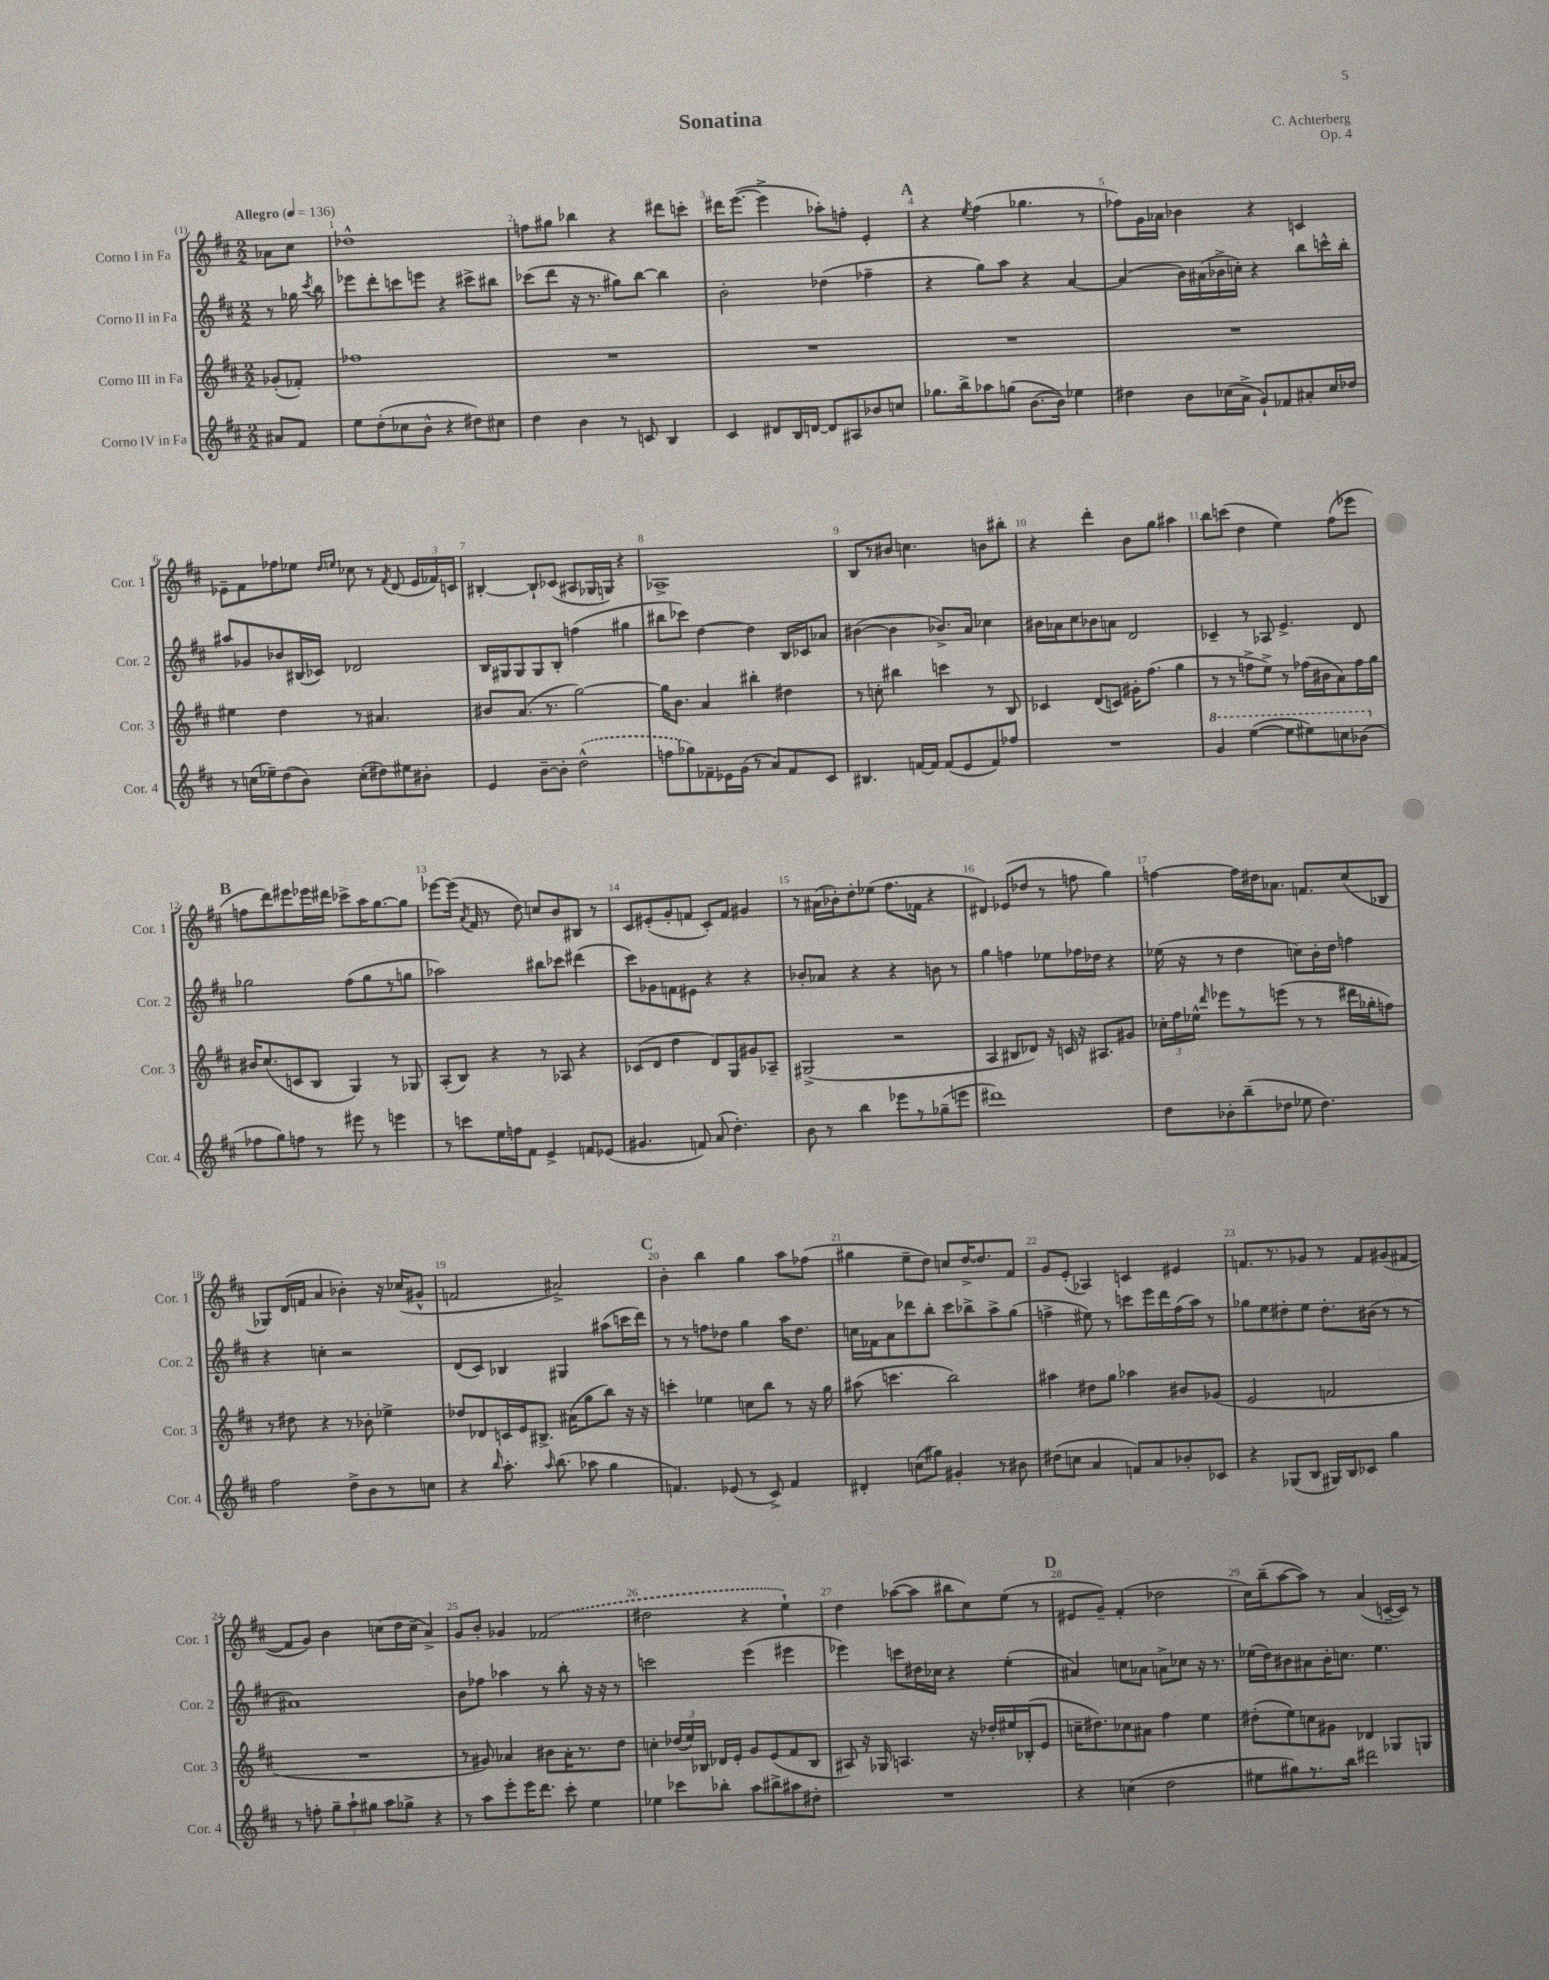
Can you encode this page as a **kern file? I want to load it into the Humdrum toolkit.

**kern	**kern	**kern	**kern
*staff4	*staff3	*staff2	*staff1
*clefG2	*clefG2	*clefG2	*clefG2
*k[f#c#]	*k[f#c#]	*k[f#c#]	*k[f#c#]
*M2/2	*M2/2	*M2/2	*M2/2
*MM136	*MM136	*MM136	*MM136
8a#	(8g-'	8r	8a-
8f#	8f-')	16gg-	8cc#
.	.	8qccc#	.
.	.	16bb	.
=	=	=	=
8ee	1ff-	8eee-	1dd-^^
(8dd'	.	8ddd'	.
8cc-	.	8ccc	.
8b^^	.	8eee	.
4r	.	4r	.
8dd#)	.	8ccc#^	.
8cc#	.	8bb#	.
=	=	=	=
4dd	1r	(8ccc-	8ff
.	.	8ddd	8gg#
4b	.	16r	4bb-
.	.	8.r	.
8r	.	8gg#)	4r
8c	.	[8bb	.
4B	.	4bb]	8ddd#
.	.	.	8ccc'
=	=	=	=
4c#	1r	2b'	16ddd#
.	.	.	([8.eee
8d#	.	.	4eee^]
16B	.	.	.
[16d	.	.	.
8d]	.	(4dd-	8aa-')
8A#	.	.	8ff'
8b-	.	4ff-~	4e'
8cc	.	.	.
=	=	=	=
8.gg-	1r	4r	4r
16bb^	.	.	.
.	.	.	8qee
8aa-	.	8gg)	(4ff#
(8gg	.	8aa	.
[8.b	.	4r	4.gg-
16b])	.	.	.
4ee-	.	[4a	.
.	.	.	8r
=	=	=	=
4dd#	1r	(4a]	8ff-)
.	.	.	16g
.	.	.	16a-
8b	.	16b)	4b-
.	.	(16a#	.
(16cc-	.	16b-^	.
16a^	.	16cc')	.
8g`)	.	4r	4r
8f-	.	.	.
8a#'	.	8bb	4c
16cc-	.	16ccc^^	.
16dd-	.	16bb'	.
=	=	=	=
8r	4ee#	8aa#	8e-~
(16cc	.	8g-	8f#
16ee-~)	.	.	.
(8dd	4dd	8b-	8ff-
8b)	.	(16B#	8ee-
.	.	16c-)	.
.	.	.	16qqdd
.	.	.	16qqee
(8cc'	8r	2d-	8cc-
8dd#)	4.a#	.	8r
.	.	.	8qf#
8ee#	.	.	(8d
8b#'	.	.	24e-
.	.	.	24f-)
.	.	.	24c
=	=	=	=
4e	8b#	16B	[4B#'
.	.	16G#	.
.	(8.a	8G#	.
[8b~	.	8G#	8B#`]
.	8.r	.	.
8b']	.	8B'	(8c-
(2dd^^	[2gg)	(4ff	8A#
.	.	.	16G-
.	.	.	16G)
.	.	4gg#	4r
=	=	=	=
8ff	16gg]	8bb#	1A-^
.	8.b	.	.
8gg-)	.	8ccc-)	.
8f-~	4a	[4dd	.
16e-	.	.	.
(16g	.	.	.
8r	4bb#'	4dd]	.
8a)	.	.	.
8f-	4dd#	16B	.
.	.	16c-	.
8c#	.	8a-	.
=	=	=	=
4.B#	8r	([4b#	8B
.	8cc'	.	8r
.	4bb#	4b#]	8b#
[16f	.	.	4.cc
16f]	.	.	.
(8f	4ccc	8.b-^)	.
8e	.	.	.
.	.	16a	.
8f)	8r	4cc-	8b
8ff-	8B	.	8bb#'
=	=	=	=
1r	4c-	16b#	4r
.	.	16a-	.
.	.	8cc#	.
.	(8d	8b-	4ddd'
.	8c)	8a	.
.	16g#'	2d	8b
.	(8.ff#	.	.
.	.	.	8gg
.	4gg	.	4aa#
=	=	=	=
4gg	8r	4c-~	8bb
.	8r	.	(8ccc
([4eee	8ff^	8r	4dd
.	8ee^)	8A-	.
8eee]	8r	4.e^	4ee)
8eee#)	(16ff-	.	.
.	16b#	.	.
8ccc	8a)	.	(8ff#
(8bb-	16ff-	8d	8eee-
.	16gg	.	.
=	=	=	=
8ff-	16b#	2gg-	8ff
.	(8.cc#	.	.
8gg)	.	.	8ddd)
8ff	8c	.	8eee#
8r	8B	.	16eee-
.	.	.	16ddd#
8eee#	4G)	(8ff#	8ccc-^
8r	.	8gg-	16aa
.	.	.	[8.gg
4eee	8r	8r	.
.	8G-	8gg	8gg]
=	=	=	=
8r	(8A'	2aa-)	[8eee-
8ccc	8B)	.	(16eee-]
.	.	.	8qa
.	.	.	16f#
16ee	4r	.	8r
16ff	.	.	.
8f#	.	.	8dd)
4e^	8r	8bb#	8cc
.	8A-	8ccc-	8b
8f	4r	(4ddd#	8B#
(8e-	.	.	8r
=	=	=	=
4.g#	(8c-	8ccc#)	8c#
.	8d	8g-	(8e#'
.	4dd	8f	8g'
8f)	.	8e#	8f
(8a	8d)	4r	8c#')
4.dd')	8G	.	8f
.	8g#	4r	4g#
.	8A-~	.	.
=	=	=	=
8b	(2G#^	8b-'	8r
8r	.	8a-	(16a#
.	.	.	16b-')
4bb	.	4r	8dd'
.	.	.	(8ee-
8eee-	2r	4r	8.ff#
8r	.	.	.
.	.	.	16f-
(8gg-~	.	8b	4r
8eee	.	8r	.
=	=	=	=
1ddd#)	4A	4gg	4d#)
.	8B#	4ff	(8e-
.	8d-)	.	8dd-
.	16r	8ee-	8r
.	16c	.	.
.	16r	16ff-	8ff
.	8.A#	16dd-	.
.	.	4r	4gg)
.	8g#	.	.
=	=	=	=
8dd	24cc-'	(16ee-	[4ff
.	24ff#	.	.
.	.	16r	.
.	24ee-^^	.	.
.	16qqddd	.	.
8b-'	8eee-	8r	.
(8bb~	8r	4dd	16ff]
.	.	.	16dd#
8dd-	(8eee	.	8.a-
8ee-	8r	8cc)	.
.	.	.	8.f
4.dd-)	8r	16b'	.
.	.	16dd	.
.	16ddd#	4ff	(8cc#
.	16gg-'	.	.
.	8ff)	.	8B-
=	=	=	=
2ff#	8r	4r	8G-)
.	8dd#	.	(16d
.	.	.	16f
.	4r	4cc'	4a
8dd^	8r	2r	4b-')
8b	8b-'	.	.
8r	4ee-^	.	16r
.	.	.	(16cc-
8cc	.	.	8g#^^
=	=	=	=
4r	8dd-	(8d	2f
.	8d-	8c#)	.
16qqbb	.	.	.
8.aa'	16c	4B-	.
.	16e	.	.
.	8.B#^	.	.
16qqaa	.	.	.
(8.bb	.	.	.
.	.	4G#	2a#^)
.	(16a#	.	.
8aa-	8gg	.	.
4gg	8bb)	(8aa#	.
.	16r	16ccc	.
.	16r	16ddd)	.
=	=	=	=
4.f)	4ccc'	8r	4b'
.	.	8r	.
.	4ee-	8ff	4bb
(8e-	.	8dd-	.
8r	8cc	4gg	4gg
8c#^)	8bb	.	.
4f	8r	16aa	8aa
.	.	8.dd-	.
.	16r	.	(8ff-
.	16gg	.	.
=	=	=	=
4d#'	(8aa#	16cc	4gg#
.	.	16f-	.
.	4.ccc	8a	.
(8cc	.	8ddd-	8ee~
8gg#)	.	8bb'	8dd)
4g#'	2bb)	8ccc#	8cc
.	.	8bb-^	[16dd^
.	.	.	8.dd]
8r	.	8aa^	.
8b#	.	(8gg	8f#
=	=	=	=
(8dd#	4aa#	4ff^	8g
8cc	.	.	(8e'
4a	8dd#	8ee#)	4A-)
.	8gg	8r	.
8f)	4aa-	8ccc	4c
8a	.	16eee	.
.	.	16ddd	.
8b-'	8b#	(16ff	4e#
.	.	16aa)	.
8c-	(8g-	8r	.
=	=	=	=
4r	2e	8gg-	8.f
.	.	8ee	.
.	.	.	8.r
(8G-	.	8dd#'	.
8B	.	8ee	8g-
16G#)	2f	8.dd#'	8r
16B	.	.	.
8c-	.	.	8f
.	.	(16b#	.
4gg	.	8r	(8g#
.	.	8r	[8f#
=	=	=	=
8r	1r	1a#)	8f#]
8ff'	.	.	8g)
12gg~	.	.	4b
12aa`	.	.	.
12gg#	.	.	.
8aa	.	.	(8cc
8gg-^	.	.	16dd
.	.	.	16cc~
4r	.	.	4a^)
=	=	=	=
8r	8r	8b	8g
8aa	8g#)	8ff-	8b'
8eee'	4a-	4aa-	4g-
16eee	.	.	.
8.ddd	.	.	.
.	8b#	8r	(2f-
8ccc#'	16a-'	8bb'	.
.	8.r	.	.
4ee	.	16r	.
.	.	16r	.
.	8dd	8r	.
=	=	=	=
4ee-	4cc'	2ccc	2dd#
8ccc-	(24dd-	.	.
.	24ee)	.	.
.	24B-	.	.
8bb-'	16d-	.	.
.	16e'	.	.
8aa	8g	(4eee	4r
8bb#^	(8e	.	.
8aa#	8f#	4eee#	4ee`)
8dd#'	8B-	.	.
=	=	=	=
1r	8A#)	4eee-)	4dd
.	16r	.	.
.	16G-	.	.
.	4.A	8ccc	([8aa-
.	.	16dd#	8aa-]
.	.	16cc-	.
.	.	4r	8bb#
.	16r	.	8cc#)
.	16dd-'	.	.
.	16ee#	(4ee'	(8ee
.	(16B-'	.	.
.	8e	.	8r
=	=	=	=
4r	16cc~	4a#)	8e#
.	8.dd#)	.	.
.	.	.	8g~)
(4cc	8cc-	8cc	(4f#'
.	8a#	8a-	.
2dd	4ff#	8a^	2dd-
.	.	8cc-	.
.	4ee	16r	.
.	.	8.r	.
=	=	=	=
8ee#	(8dd#'	(16ee-	16cc#)
.	.	16dd)	(16bb~
8gg#)	8ee)	8b#	[8aa
8.r	8cc	8a#	8aa])
.	8g#	16b#'	8r
16bb	.	8.cc	.
2ddd#	4d-	.	(4a
.	.	4.ee-	.
.	8G-	.	[16c~
.	.	.	16c])
.	8G	.	8r
==	==	==	==
*-	*-	*-	*-
